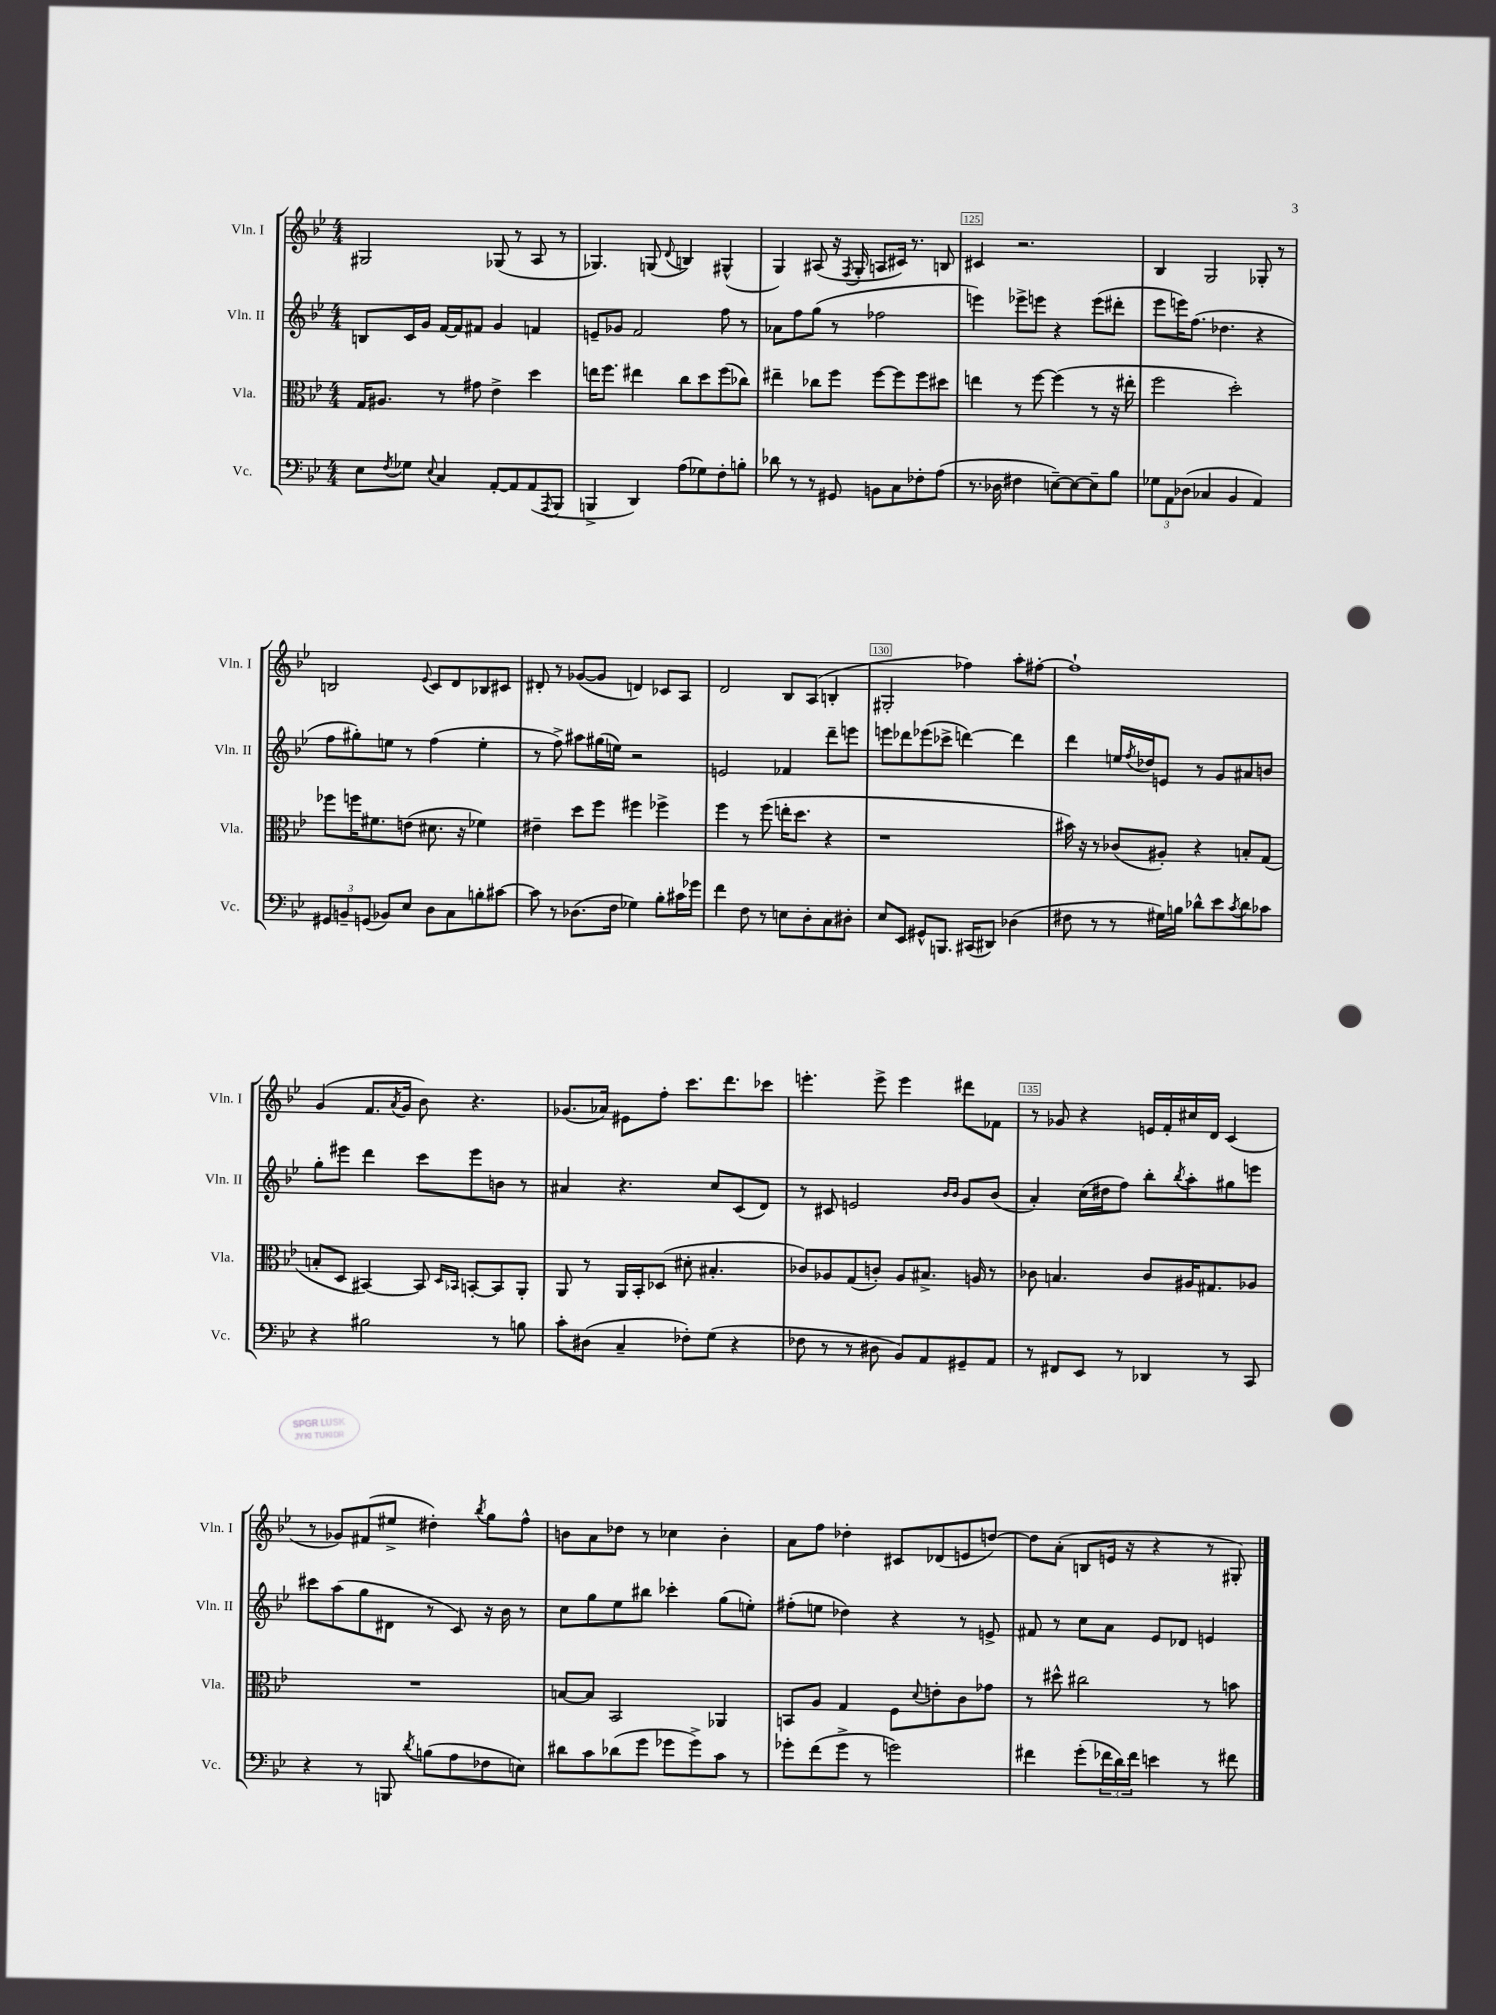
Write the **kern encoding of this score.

**kern	**kern	**kern	**kern
*part4	*part3	*part2	*part1
*staff4	*staff3	*staff2	*staff1
*I"Vc.	*I"Vla.	*I"Vln. II	*I"Vln. I
*I'Vc.	*I'Vla.	*I'Vln. II	*I'Vln. I
*clefF4	*clefC3	*clefG2	*clefG2
*k[b-e-]	*k[b-e-]	*k[b-e-]	*k[b-e-]
*M4/4	*M4/4	*M4/4	*M4/4
=122	=122	=122	=122
8E-\L	16G/KL	8Bn/L	2G#X/
.	8.A#X/J	.	.
8qF/	.	.	.
8G-X\J	.	16c/L	.
.	.	16g/JJ	.
8qqE-/	.	.	.
4C/	8r	[16f/LL	.
.	.	16f/J]	.
.	8g#X\	8f#X/J	.
[8AA'/L	4e-^\	4g/	(8G-X/
8AA/]	.	.	8r
(8AA/	4dd\	4fn/	8A/
8qAAA/	.	.	.
8BBB-/J	.	.	8r
=123	=123	=123	=123
4BBBn^/	16een\KL	8en~/L	4.G-X/)
.	8.ff\J	.	.
.	.	8g-X/J	.
4DD/)	4ee#X\	2f/	.
.	.	.	(8Gn/
.	.	.	8qqd/
(8A\L	8cc\L	.	4Bn/)
8G-X\)	8dd\	.	.
8F'\	(8ff\	8ff\	(4G#X^^/
8Bn'\J	8cc-X\J)	8r	.
=124	=124	=124	=124
8d-X\	4ee#X~\	8a-X\L	4G/)
8r	.	8ff\	.
8r	8cc-X\L	(8gg\J	(8A#X/
8GG#X/	8ff\J	8r	16r
.	.	.	8qF/
.	.	.	16G'/
8BBn\L	[8ff\L	2ff-X\	8An/L
8C\	8ff\]	.	16c#X/Jk)
.	.	.	8.r
8F-X'\	8ff\	.	.
(8A\J	8dd#X\J	.	8Bn/
=125	=125	=125	=125
8.r	4een\	4eeen\)	4c#X/
16D-X\	.	.	.
4F#X\	8r	8eee-X^\L	2.r
.	[8ff\	8eeen\J	.
[8En~\L)	(4ff\]	4r	.
8E\_	.	.	.
8E~\]	8r	(8eee\L	.
8B-\J	16r	8ddd#X'\J	.
.	16ee#X'\	.	.
=126	=126	=126	=126
12G-X\L	2ff\	8eee-\L	4B-/
12AA\	.	.	.
.	.	16eeen\K)	.
(12D-X\J	.	.	.
.	.	(8.ff\J	.
4C-X/	.	.	2G/
.	.	4.dd-X\	.
4BB-/	2dd'\)	.	.
4AA/)	.	4r	8G-X'/
.	.	.	8r
!!LO:LB:g=z
=127	=127	=127	=127
12GG#X/L	8ff-X\L	8ff\L	2Bn/
12BBn~/	.	.	.
.	16ffn\K	8gg#X'\)	.
(12GGn/J	.	.	.
.	8.f#X\	.	.
8BB-X/L)	.	8een\J	.
8E-/J	(8en\J	8r	.
.	.	.	8qqe-/
8D\L	8.d#X\	(4ff\	8c/L
8C\	.	.	8d/
.	16r	.	.
8Bn'\	4f-X\)	4ee'\	8B-X/
[8c#X\J	.	.	8c#X/J
=128	=128	=128	=128
8c#\]	4e#X~\	8r	8d#X'/
8r	.	8ff^\)	8r
(8.D-X\L	8dd\L	8aa#X\L	([8g-X/L
.	8ff\J	(16gg#X\L	8g-/J]
16F\Jk	.	16een\JJ)	.
4G-X\)	4ff#X\	2r	4dn/)
8B-'\L	4ff-X^\	.	8c-X/L
16c#X\L	.	.	8A/J
16g-X\JJ	.	.	.
=129	=129	=129	=129
4f\	4ff\	2en/	2d/
8F\	8r	.	.
8r	(8ff\	.	.
8En\L	16een'\KL	4f-X/	8B-/L
.	8.dd\J	.	.
8D'\	.	.	(8A/J
8C\	4r	8ddd~\L	4Bn'/
8D#X'\J	.	8eeen\J	.
=130	=130	=130	=130
8E-/L	1r	8eeen\L	2G#X'/
8EE-/J	.	8ddd-X\	.
8GG#X^^/L	.	(8eee-X\	.
8.BBBn/J	.	8ccc-X^\J	.
.	.	[4dddn\)	4ff-X\)
(16CC#X/KL	.	.	.
8DD#X/J)	.	.	.
(4D-X\	.	4ddd\]	8aa'\L
.	.	.	[8ff#X'\J
=131	=131	=131	=131
8F#X\	16b#X\)	4ddd\	1ff#`]
.	16r	.	.
8r	8r	.	.
8r	(8c-X/L	16een/LL	.
.	.	8qff/	.
.	.	16dd-X/J	.
16G#X\LL)	8A#X'/J)	8en/J	.
16Bn\JJ	.	.	.
8d-X^^\L	4r	8r	.
8e-\	.	8g/L	.
8qc/	.	.	.
8d-\	8Bn'/L	8a#X/	.
8c-X\J	(8G/J	8bn/J	.
!!LO:LB:g=z
=132	=132	=132	=132
4r	8Bn'/L	8gg'\L	(4g/
.	8D/J	8eee#X\J	.
2B#X\	[4BB#X/)	4ddd\	8.f/L
.	.	.	8qa/
.	.	.	16g/Jk
.	8BB#/]	8ccc\L	8b-\)
.	16qqD/LL	.	.
.	16qqBB-X/JJ	.	.
.	[8BBn'/L	8eee#\	4.r
8r	8BB/]	8bn\J	.
8Bn\	8AA'/J	8r	.
=133	=133	=133	=133
8c'\L	8AA/	4a#X/	(8.g-X/L
(8D#X\J	8r	.	.
.	.	.	16a-X/Jk)
4C~/	16AA/LL	4.r	8e#X\L
.	16BB-'/J	.	.
.	(8D-X/J	.	8ff'\J
8F-X'\L)	8d#X'\	.	8.ccc\L
(8G\J	4.B#X'/	8cc/L	.
.	.	.	8.ddd\
4r	.	(8c/	.
.	.	8d/J)	8ccc-X\J
=134	=134	=134	=134
8F-X\	8c-X/L)	8r	4.eeen'\
8r	8A-X/	8c#X/	.
8r	(8G/	2en/	.
8D#X\	8cn'/J)	.	8eee^\
8BB-/L)	8A-/L	.	4eee\
8AA/	8.B#X^/J	.	.
.	.	16qqb-/LL	.
.	.	16qqb-/JJ	.
8GG#X~/	.	8g/L	8ddd#X\L
.	16An/	.	.
8AA/J	8r	(8b-/J	8f-X\J
=135	=135	=135	=135
8r	8c-X\	4a'/)	8r
8FF#X/L	4.Bn/	.	8g-X/
8EE-/J	.	(16cc\LL	4r
.	.	16dd#X\J	.
8r	.	8ff\J)	.
4DD-X/	8c-/L	8bb-'\L	16en/LL
.	.	.	16f'/
.	.	8qbb-/	.
.	16A#X/K	8aa'\	16cc#X/
.	8.G#X/	.	16d/JJ
8r	.	8gg#X\	(4c/
8CC/	8A-X/J	8eeen\J	.
!!LO:LB:g=z
=136	=136	=136	=136
4r	1r	8ccc#X\L	8r
.	.	(8aa\	8g-X/L)
8r	.	8gg\	(8f#X/
8BBBn/	.	8d#X\J	8ee#X^/J
8qd/	.	.	.
(8Bn\L	.	8r	4dd#X'\)
8A\	.	8c/)	.
.	.	.	8qbb-/
8F-X\	.	16r	8gg\L
.	.	16b-\	.
8En\J)	.	8r	8ff^^\J
=137	=137	=137	=137
8d#X\L	[8Bn/L	8cc\L	8bn\L
8c\	8B/J]	8gg\	8a\
(8d-X\	2BB-/	8ee-\	8dd-X\J
8g\J	.	8bb#X\J	8r
8g-X\L	.	4ccc-X'\	4cc-X\
8g-^\)	.	.	.
8c\J	4AA-X/	(8gg\L	4b'\
8r	.	8een'\J)	.
=138	=138	=138	=138
8g-X'\L	8BBn/L	(8ff#X'\L	8a\L
(8f\	8A/J	8een\J	8ff\J
8g-^\J	4G/	4dd-X\)	4dd-X'\
8r	.	.	.
2gn\)	8F\L	4r	8c#X/L
.	8qqd/	.	.
.	8en'\	.	(8d-X/
.	8c\	8r	8en/
.	8g-X\J	8en^/	[8ddn/J)
=139	=139	=139	=139
4f#X\	8r	8f#X/	8dd\L]
.	8dd#X^^\	8r	(8a'\J
(8g'\L	2cc#X\	8cc\L	8Bn/L
24f-X\L	.	8a\J	16en/Jk
24d\)	.	.	.
.	.	.	16r
24f-\JJ	.	.	.
4en\	.	8e-/L	4r
.	.	8d-X/J	.
8r	8r	4en/	8r
8f#X\	8bn\	.	8G#X'/)
==	==	==	==
*-	*-	*-	*-
